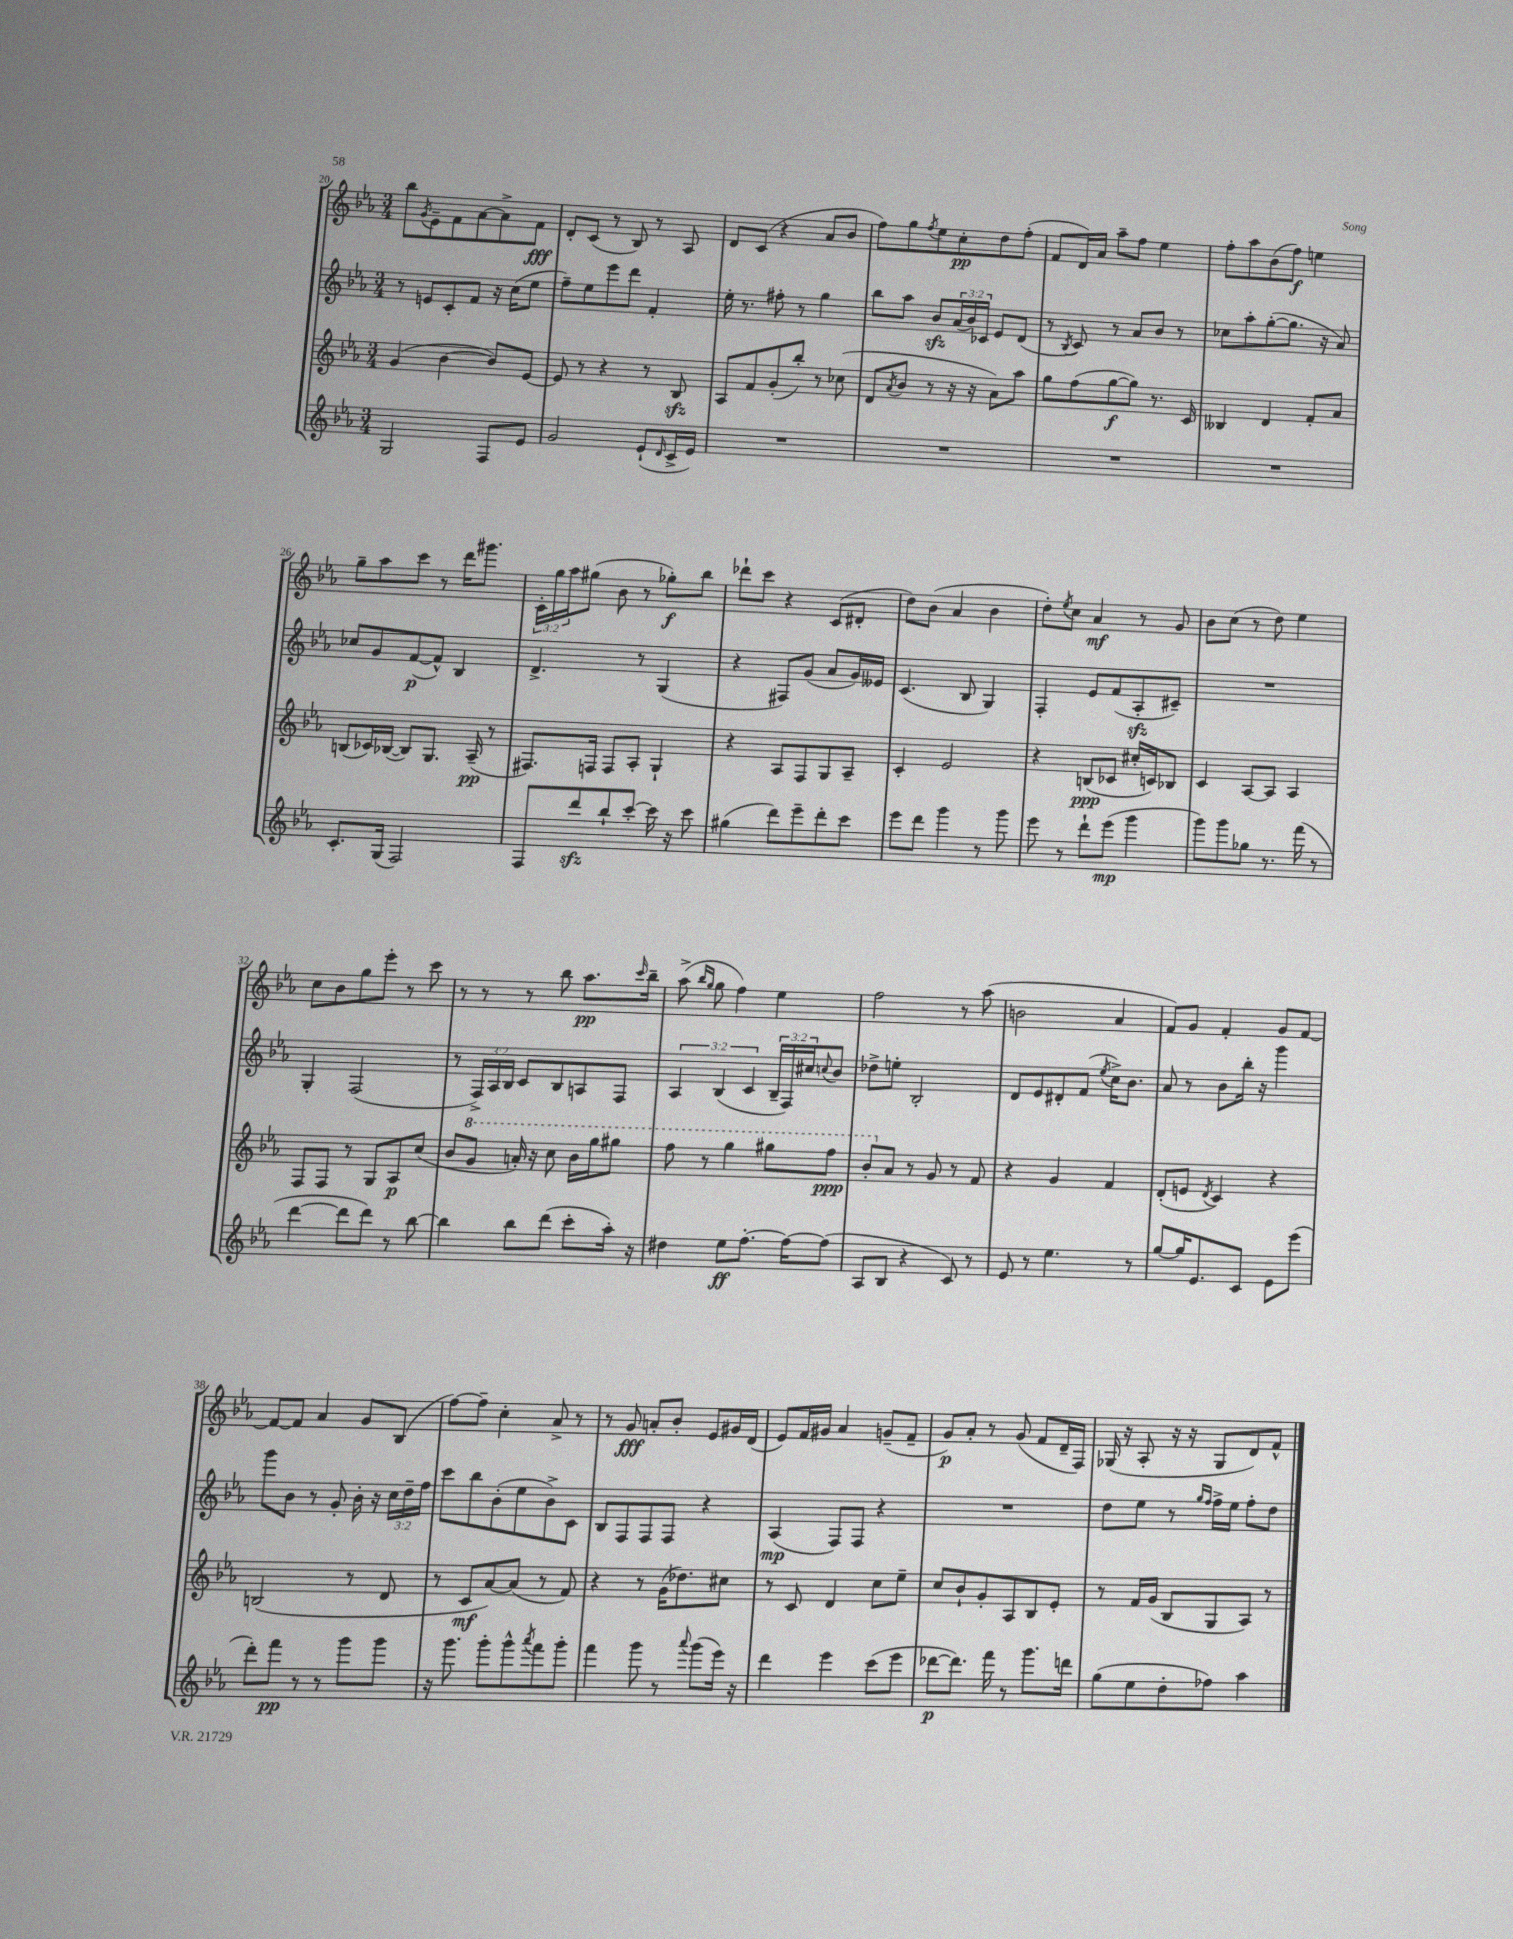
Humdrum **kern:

**kern	**kern	**kern	**kern
*staff4	*staff3	*staff2	*staff1
*clefG2	*clefG2	*clefG2	*clefG2
*k[b-e-a-]	*k[b-e-a-]	*k[b-e-a-]	*k[b-e-a-]
*M3/4	*M3/4	*M3/4	*M3/4
2G/	(4g/	8r	8bb-\L
.	.	.	8qg/
.	.	8e/L	8e-~\
.	[4b-\	8c'/	8f\
.	.	8f/J	[8a-\
8F/L	8b-/]L)	16r	8a-^\]
.	.	(16cc\LK	.
8e-/J	[8e-/J	8ee-\J	8f\J
=	=	=	=
2g/	8e-/]	8ff~\L)	8d'/L
.	8r	8ee-\	(8c/J
.	4r	8eee-\	8r
.	.	8ddd\J	8B-/)
(8e-`/L	8r	4f'/	8r
16qqd/	.	.	.
16c^/L	8B-/	.	8A-/
16e-/JJ)	.	.	.
=	=	=	=
2.r	8A-/L	16ee-'\	8d/L
.	.	8.r	.
.	8f/	.	(8c/J
.	(8g'/	8ff#'\	4r
.	8bb-'/J)	8r	.
.	8r	4gg\	8a-/L
.	(8cc-\	.	8b-/J
=	=	=	=
2.r	8d/L	8bb-\L	8ff\L)
.	8qa-/	.	.
.	8b-/J	8aa-\J	8gg\
.	.	.	8qff/
.	8r	8b-/L	8ee-\
.	16r	(24a-/L	8cc'\
.	.	24b-/)	.
.	16r	.	.
.	.	24c-/JJ	.
.	8a-\L)	8e-/L	8dd\
.	8aa-\J	(8d/J	(8ff'\J
=	=	=	=
2.r	8gg\L	8r	8f/L
.	.	8qB-/	.
.	(8ff\	8c/)	16d/L)
.	.	.	16a-/JJ
.	[8gg\	8r	8aa-~\L
.	8gg\]J)	8a-/L	8ff\J
.	8.r	8b-/J	4ee-\
.	.	8r	.
.	16c/	.	.
=	=	=	=
2.r	4B--/	8cc-\L	8ff'\L
.	.	8aa-'\	8aa-\
.	4d/	([8gg'\	(8b-\
.	.	8.gg\]J	8ff\J)
.	8f'/L	.	4ee\
.	.	16r	.
.	8a-/J	8a-/)	.
=	=	=	=
8.c'/L	(8B/L	8cc-/L	8gg~\L
.	16c-/L)	8g/	8aa-\
(16G/Jk	([16B-/JJ	.	.
2F/)	8B-/]L)	([8f/	8ccc\J
.	8.G/J	8f^^/]J)	8r
.	.	4B-/	16ddd\LK
.	(16A-~/	.	8.ggg#\J
.	8r	.	.
=	=	=	=
8F/L	8.F#/L)	4.d^/	24c'\LL
.	.	.	24gg\
.	.	.	24aa-\J
8ddd/	.	.	(8gg#\J
.	16F/Jk	.	.
8bb-`/	8F/L	.	8b-\
[8ccc'/J	8A-'/J	8r	8r
16ccc\]	4G`/	(4G/	8gg-'\L)
16r	.	.	.
8ccc\	.	.	8bb-\J
=	=	=	=
(4gg#\	4r	4r	8ddd-`\L
.	.	.	8ccc\J
8ddd\L)	8A-/L	8F#/L)	4r
8eee-~\	8F/	(8g/J	.
8ddd'\	8G/	8a-/L	(8c/L
8ccc\J	8A-~/J	16g/L)	8d#'/J
.	.	16e--/JJ	.
=	=	=	=
8eee-\L	4c'/	(4.c/	8dd\L)
8ddd\J	.	.	(8b-\J
4ggg\	2e-/	.	4a-/
.	.	8B-/	.
8r	.	4G/)	4b-\
8ggg\	.	.	.
=	=	=	=
8eee-\	4r	4F'/	8dd'\L)
.	.	.	8qee-/
8r	.	.	8cc\J
8ddd`\L	(8B/L	8e-/L	4a-/
(8eee-\J	8c-/J	(8f/	.
4ggg\	16cc#'/LL	8A-'/	8r
.	16c/J)	.	.
.	8B-/J	8c#~/J)	8g/
=	=	=	=
8ggg\L)	4c/	2.r	8b-\L
8ggg\	.	.	(8cc\J
8gg-\J	[8A-/L	.	8r
8.r	8A-/]J	.	8dd\)
.	4A-/	.	4ee-\
(16fff\	.	.	.
8r	.	.	.
=	=	=	=
[4ddd\	8F/L	4G'/	8cc\L
.	8F/J	.	8b-\
8ddd\]L	8r	(2F/	8gg\
8ddd\J)	8G/L	.	8eee-'\J
8r	8A-/	.	8r
[8bb-\	(8cc/J	.	8ccc\
=	=	=	=
4bb-\]	8b-/L	8r	8r
.	8gg/J	24F^/LL)	8r
.	.	24A-/	.
.	.	24B-/JJ	.
8bb-\L	16aa'/)	8c/L	8r
.	16r	.	.
(8ddd\J	8ccc\	8B-/	8bb-\
8ccc'\L	16bb-\LL	8A/	8.aa-\L
.	16ggg\J	.	.
16aa-'\Jk)	8ggg#\J	8F/J	.
.	.	.	16qqccc/
16r	.	.	16bb-~\Jk
=	=	=	=
4dd#\	8fff\	6A-/	(8aa-^\
.	.	.	16qqbb-/LL
.	.	.	16qqgg/JJ
.	8r	.	8gg\
.	.	(6B-/	.
8ee-\L	4ggg\	.	4ff\)
.	.	6c/	.
[8.ff'\J	.	.	.
.	8ggg#\L	24B-~/LL	4ee-\
.	.	24F/)	.
16ff\_LK	.	.	.
.	.	24cc#/J	.
.	.	8qqcc/	.
(8ff\]J	8fff\J	8b-/J	.
=	=	=	=
8A-/L	8bb-'/L	8dd-^\L	2ff\
8B-/J	8a-/J	8ee'\J	.
4r	8r	2B-'/	.
.	8g/	.	.
8c/)	8r	.	8r
8r	8f/	.	(8aa-\
=	=	=	=
8e-/	4r	8d/L	2b\
8r	.	8e-/	.
4.ee-\	4g/	8d#'/	.
.	.	(8f/J	.
.	.	8qee-/	.
.	4f/	16cc^\LK)	4a-/
.	.	8.b-\J	.
8r	.	.	.
=	=	=	=
[8gg/L	(8d'/L	8a-/	8f/L)
16gg/]K	8e/J	8r	8g/J
8.e-/	.	.	.
.	8qd/	.	.
.	4c/)	8b-\L	4f'/
8c/J	.	16bb-'\Jk	.
.	.	16r	.
8e-\L	4r	4ggg\	8g/L
(8eee-\J	.	.	[8f/J
=	=	=	=
8ddd'\L)	(2B/	8ggg\L	8f/_L
8fff\J	.	8b-\J	8f/]J
8r	.	8r	4a-/
8r	.	8g'/	.
8ggg\L	8r	16b-'\	8g/L
.	.	16r	.
8ggg\J	8d/	24cc\LL	(8B-/J
.	.	24dd~\	.
.	.	24ff\JJ	.
=	=	=	=
16r	8r	8ccc\L	[8ff\L)
8.ggg\	.	.	.
.	8c/L	8bb-\	8ff~\]J
8ggg'\L	[8a-/)	(8b-'\	4cc'\
8ggg^^\	(8a-/]J	8ee-\	.
8qaaa-/	.	.	.
8fff\	8r	8b-^\)	8a-^/
8ggg'\J	8f/)	8c\J	8r
=	=	=	=
4fff\	4r	8B-/L	8r
.	.	8F/	8g/
8ggg\	8r	8F/	8a'/L
8r	(16g\LK	8F/J	8b-'/J
.	8.dd-\)	.	.
8qqaaa-/	.	.	.
(8ggg\L	.	4r	8e-/L
16eee-\Jk)	8cc#\J	.	16g#/L
16r	.	.	(16d/JJ
=	=	=	=
4ddd\	8r	(4A-/	8e-/L)
.	8c/	.	16f/L
.	.	.	16g#/JJ
4eee-\	4d/	8F/L)	4a-/
.	.	8F/J	.
(8ccc\L	8cc\L	4r	(8g~/L
8eee-\J	8ee-~\J	.	8f~/J
=	=	=	=
[8ddd-\L	8cc/L	2.r	8g/L)
8.ddd-\]J)	8b-`/	.	8a-'/J
.	8g'/	.	8r
16fff\	.	.	.
8r	8A-/	.	(8g/
8.ggg\L	8B-/	.	8f/L
.	8e-'/J	.	16d~/L
16ddd\Jk	.	.	16F/JJ)
=	=	=	=
(8gg\L	8r	8dd\L	(16G-/
.	.	.	16r
8ee-\	16f/LL	8ee-\J	8A-'/
.	(16g/JJ	.	.
8dd'\	8B-/L	8r	16r
.	.	.	16r
.	.	16qqgg/LL	.
.	.	16qqff/JJ	.
8ff-\J)	8G/	16ff^\LL	8G-/L
.	.	16ee-\JJ	.
4aa-\	8A-/J)	8ff'\L	8d/)
.	8r	8dd\J	8f^^/J
==	==	==	==
*-	*-	*-	*-
